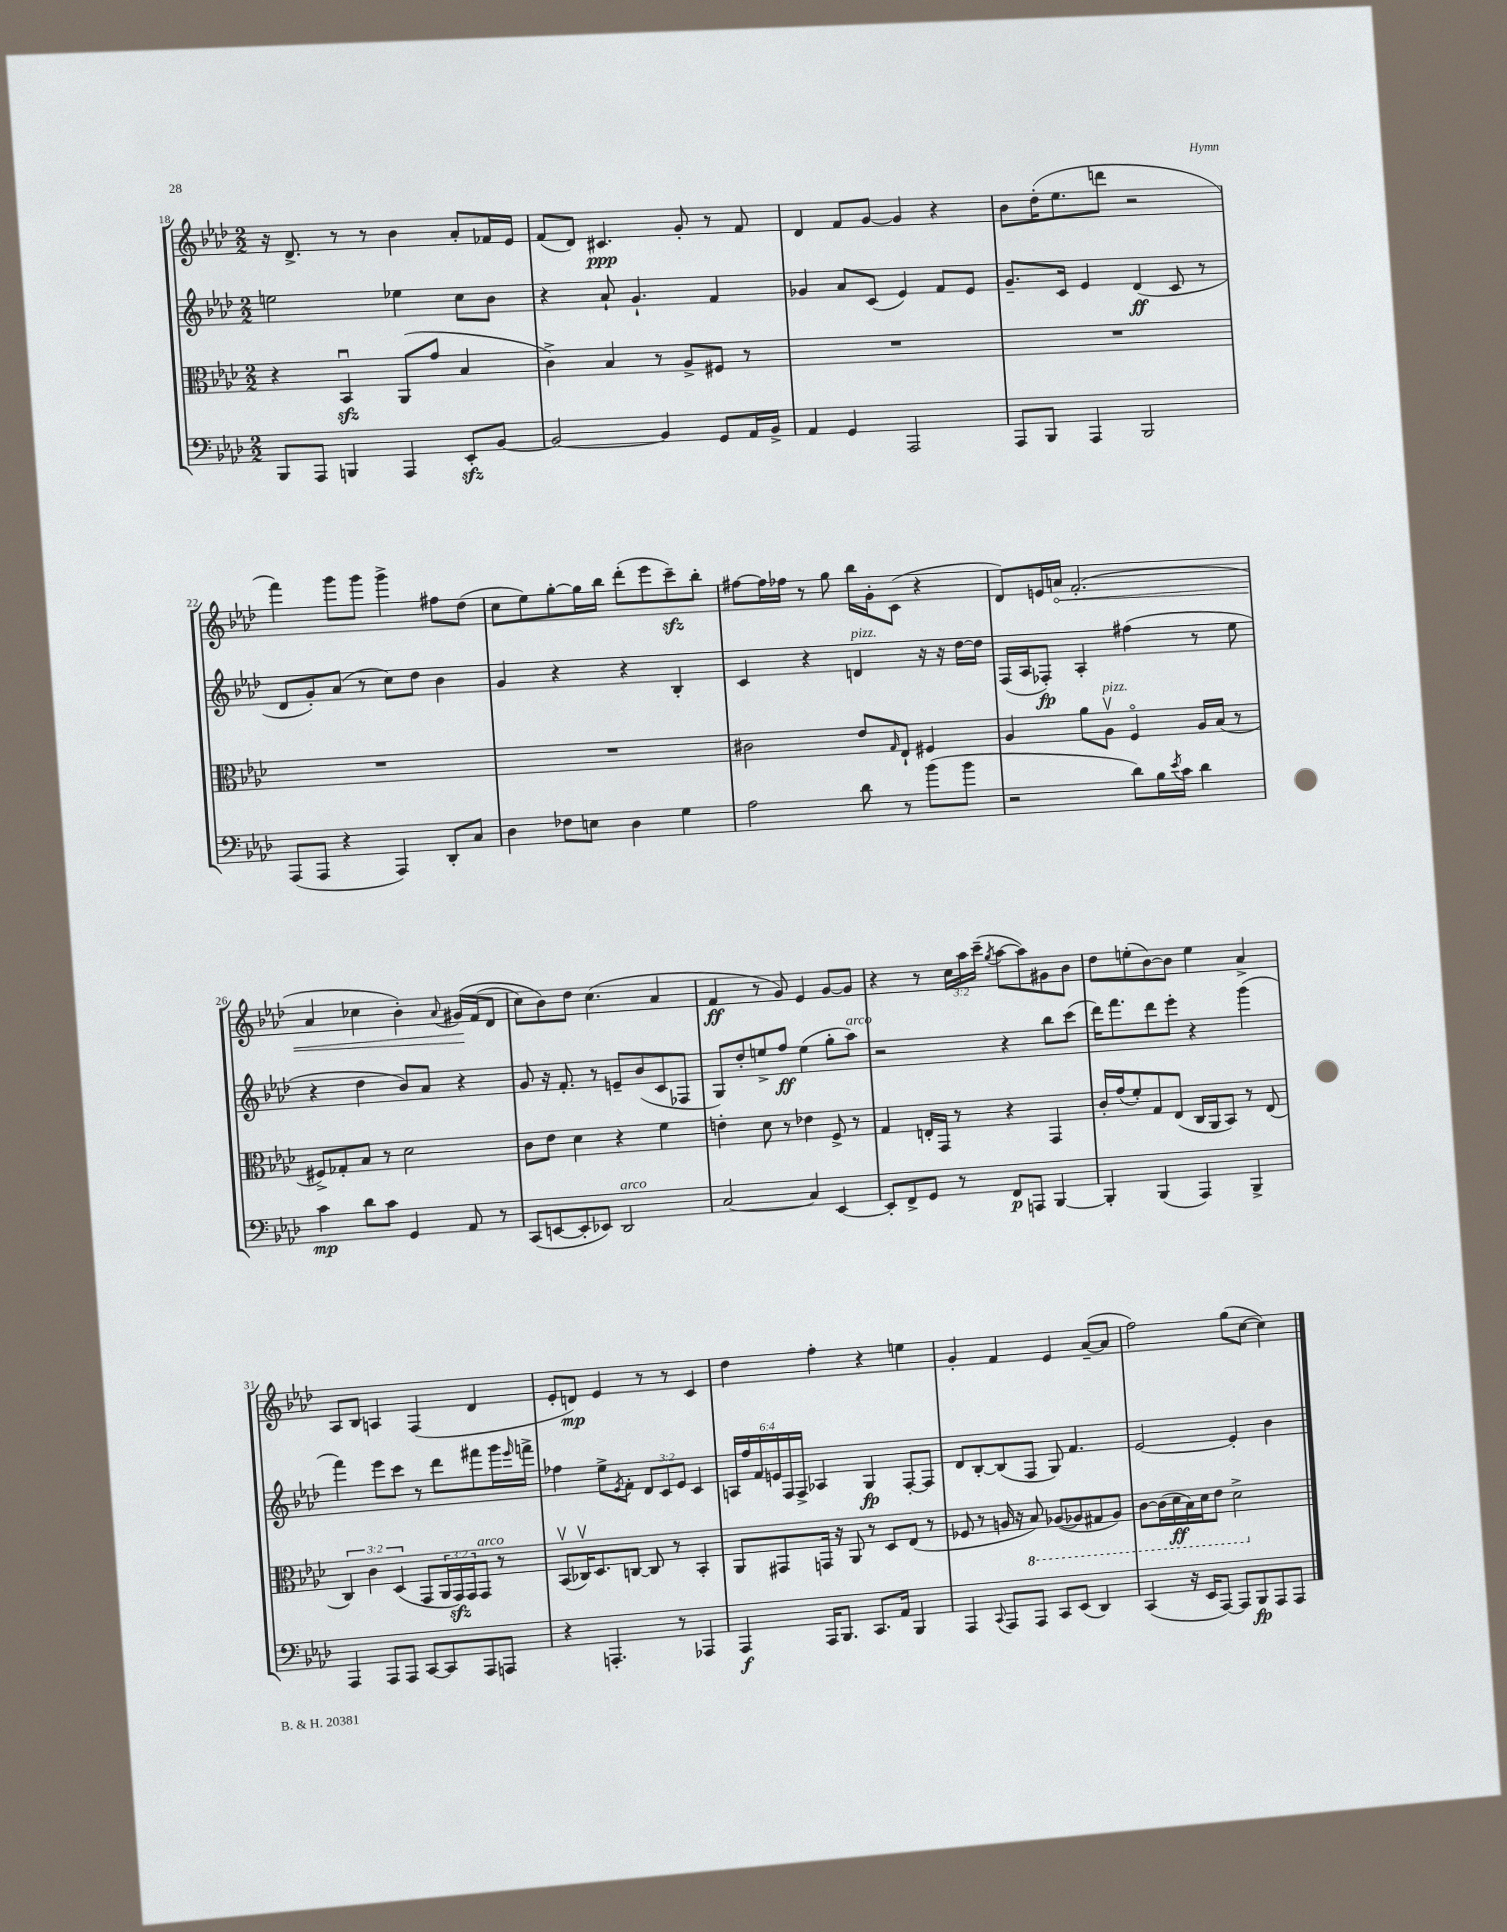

**kern	**kern	**kern	**kern
*staff4	*staff3	*staff2	*staff1
*clefF4	*clefC3	*clefG2	*clefG2
*k[b-e-a-d-]	*k[b-e-a-d-]	*k[b-e-a-d-]	*k[b-e-a-d-]
*M2/2	*M2/2	*M2/2	*M2/2
8BBB-	4r	2ee	16r
.	.	.	8.d-^
8AAA-	.	.	.
4BBB	4BB-u	.	8r
.	.	.	8r
4AAA-	(8AA-	4ee-	4b-
.	8g	.	.
8EE-'	4B-	8cc	8a-'
[8BB-	.	8b-	16f-
.	.	.	16e-
=	=	=	=
2BB-_	4c^)	4r	(8f
.	.	.	8d-)
.	4B-	8a-`	4.c#
.	.	4.g`	.
4BB-]	8r	.	.
.	8A-^	.	8g'
8GG	8F#	4f	8r
16AA-	8r	.	8f
16BB-^	.	.	.
=	=	=	=
4AA-	1r	4g-	4d-
4GG	.	8a-	8f
.	.	(8c	[8g
2AAA-	.	4e-)	4g]
.	.	8f	4r
.	.	8e-	.
=	=	=	=
8AAA-	1r	8.g~	8b-
8BBB-	.	.	(16dd-'
.	.	16c	8.ee-
4AAA-	.	4e-	.
.	.	.	8ddd
2BBB-	.	(4d-	2r
.	.	8c	.
.	.	8r	.
=	=	=	=
(8AAA-	1r	8d-	4fff)
8AAA-	.	8g')	.
4r	.	(8a-	8ggg
.	.	8r	8ggg
4AAA-)	.	8cc)	4ggg^
.	.	8dd-	.
8DD-'	.	4b-	8ff#
8C	.	.	(8dd-
=	=	=	=
4D-	1r	4g	8cc
.	.	.	8ee-)
8F-	.	4r	[8gg'
8E	.	.	16gg]
.	.	.	16bb-
4D-	.	4r	(8ddd-'
.	.	.	8eee-
4G	.	4B-'	8ccc~)
.	.	.	8bb-'
=	=	=	=
2A-	2c#	4c	[8ff#
.	.	.	16ff#]
.	.	.	16ff-
.	.	4r	8r
.	.	.	8gg
8d-	8e-	4d	16bb-
.	.	.	16g'
.	16qqG	.	.
8r	8E-`	.	(8c
(8b-	4F#	16r	4r
.	.	16r	.
8b-	.	[16dd-	.
.	.	16dd-]	.
=	=	=	=
2r	4A-	(16F	8d-)
.	.	16A-	.
.	.	8F-')	16e
.	.	.	16a
.	8a-	4A-'	(2.f'
.	8A-v	.	.
8d-)	4Fo	(4ff#	.
16B-	.	.	.
8qe-	.	.	.
16c	.	.	.
4d-	16A-	8r	.
.	(16B-	.	.
.	8r	8ee-	.
=	=	=	=
4c	8F#^)	4r	4a-
.	8G-'	.	.
8d-	8B-	4dd-	4cc-
8c	8r	.	.
4GG	2d-	8b-)	4b-')
.	.	8a-	.
.	.	.	8qqa-
8AA-	.	4r	&(16g#
.	.	.	(16f
8r	.	.	8d-
=	=	=	=
(8CC	8c	8g	8cc)
[8EE	8e-	16r	8b-&)
.	.	8.f'	.
8EE']	4d-	.	8dd-
8EE-)	.	8r	(4.cc
2DD-	4r	8e~	.
.	.	(8b-	.
.	4f	8c	4a-
.	.	8F-	.
=	=	=	=
[2C	4e'	8G)	4f
.	.	8dd-'	.
.	8d-	8ee^	8r
.	8r	8ff	8g)
4C]	4e-	(4ee	4e-
[4EE-	8F^	8gg'	[8g
.	8r	8aa-)	8g]
=	=	=	=
8EE-']	4G	2r	4r
8FF^	.	.	.
8GG	16E'	.	8r
.	16GG	.	.
8r	8r	.	24cc
.	.	.	24aa-
.	.	.	(24ccc~
.	.	.	8qgg
8FF	4r	4r	[8aa-
8AAA	.	.	8aa-])
[4BBB-	4GG	8bb-	8g#
.	.	(8ccc	8b-
=	=	=	=
4BBB-']	16c'	16ddd-)	8dd-
.	(16g	8.fff	.
.	8f')	.	(8ee'
(4BBB-	8G	8ddd-	[8b-)
.	(8E-	8eee-'	8b-]
4AAA-)	16C	4r	4ee
.	16AA-	.	.
.	8BB-)	.	.
4BBB-^	8r	(4ggg	4a-^
.	(8E-	.	.
=	=	=	=
4AAA-	6C)	4fff)	8A-
.	.	.	8B-
.	6c	.	.
8AAA-	.	8eee-	4A
.	(6D-	.	.
8AAA-	.	8ccc	.
[8CC	8GG	8r	(4F
8CC]	24AA-	8ddd-	.
.	24GG)	.	.
.	24GG	.	.
8AAA-	8GG	8fff#	4d-
8AAA	8r	16ggg	.
.	.	16qqeee-	.
.	.	16fff^	.
=	=	=	=
4r	(8BB-v	4ff-	8e-'
.	16C-v)	.	8d)
.	8.D-	.	.
4.AAA'	.	8ee-^	4e-
.	.	8qe-	.
.	[8C	8f'	.
.	8C]	12d-	8r
.	.	12c	.
8r	8r	.	8r
.	.	12e-	.
4AAA-	4BB-'	4c	4c
=	=	=	=
4AAA-	8AA-	24A	4dd-
.	.	24ff	.
.	.	24f	.
.	8GG#	24e	.
.	.	24F	.
.	.	24F^	.
16AAA-	16GG	4A-	4ff'
8.BBB-	16r	.	.
.	8AA-	.	.
8.CC	8r	4G	4r
.	8D-	.	.
16AA-	.	.	.
4BBB-	(8E-	[8F'	4ee
.	8r	8F]	.
=	=	=	=
4AAA-	8F-	8d-	4g'
.	8r	[8B-'	.
8qqCC	.	.	.
8AAA-	16A	(8B-]	4f
.	16r	.	.
8AAA-	8BB-)	8F	.
8CC	([8AA-	8G)	4e-
(8EE-	8AA-]	4.f	.
4DD-)	8GG#	.	([8a-~
.	8AA-)	.	8a-]
=	=	=	=
(4CC	[8C	[2e-	2ff)
.	(16C]	.	.
.	16D-	.	.
16r	16BB-)	.	.
16EE-	16D-	.	.
[8AAA-)	8E-	.	.
8AAA-]	2D-^	4e-']	(8gg
8BBB-	.	.	[8cc
8AAA-	.	4b-	4cc])
8AAA-	.	.	.
==	==	==	==
*-	*-	*-	*-
